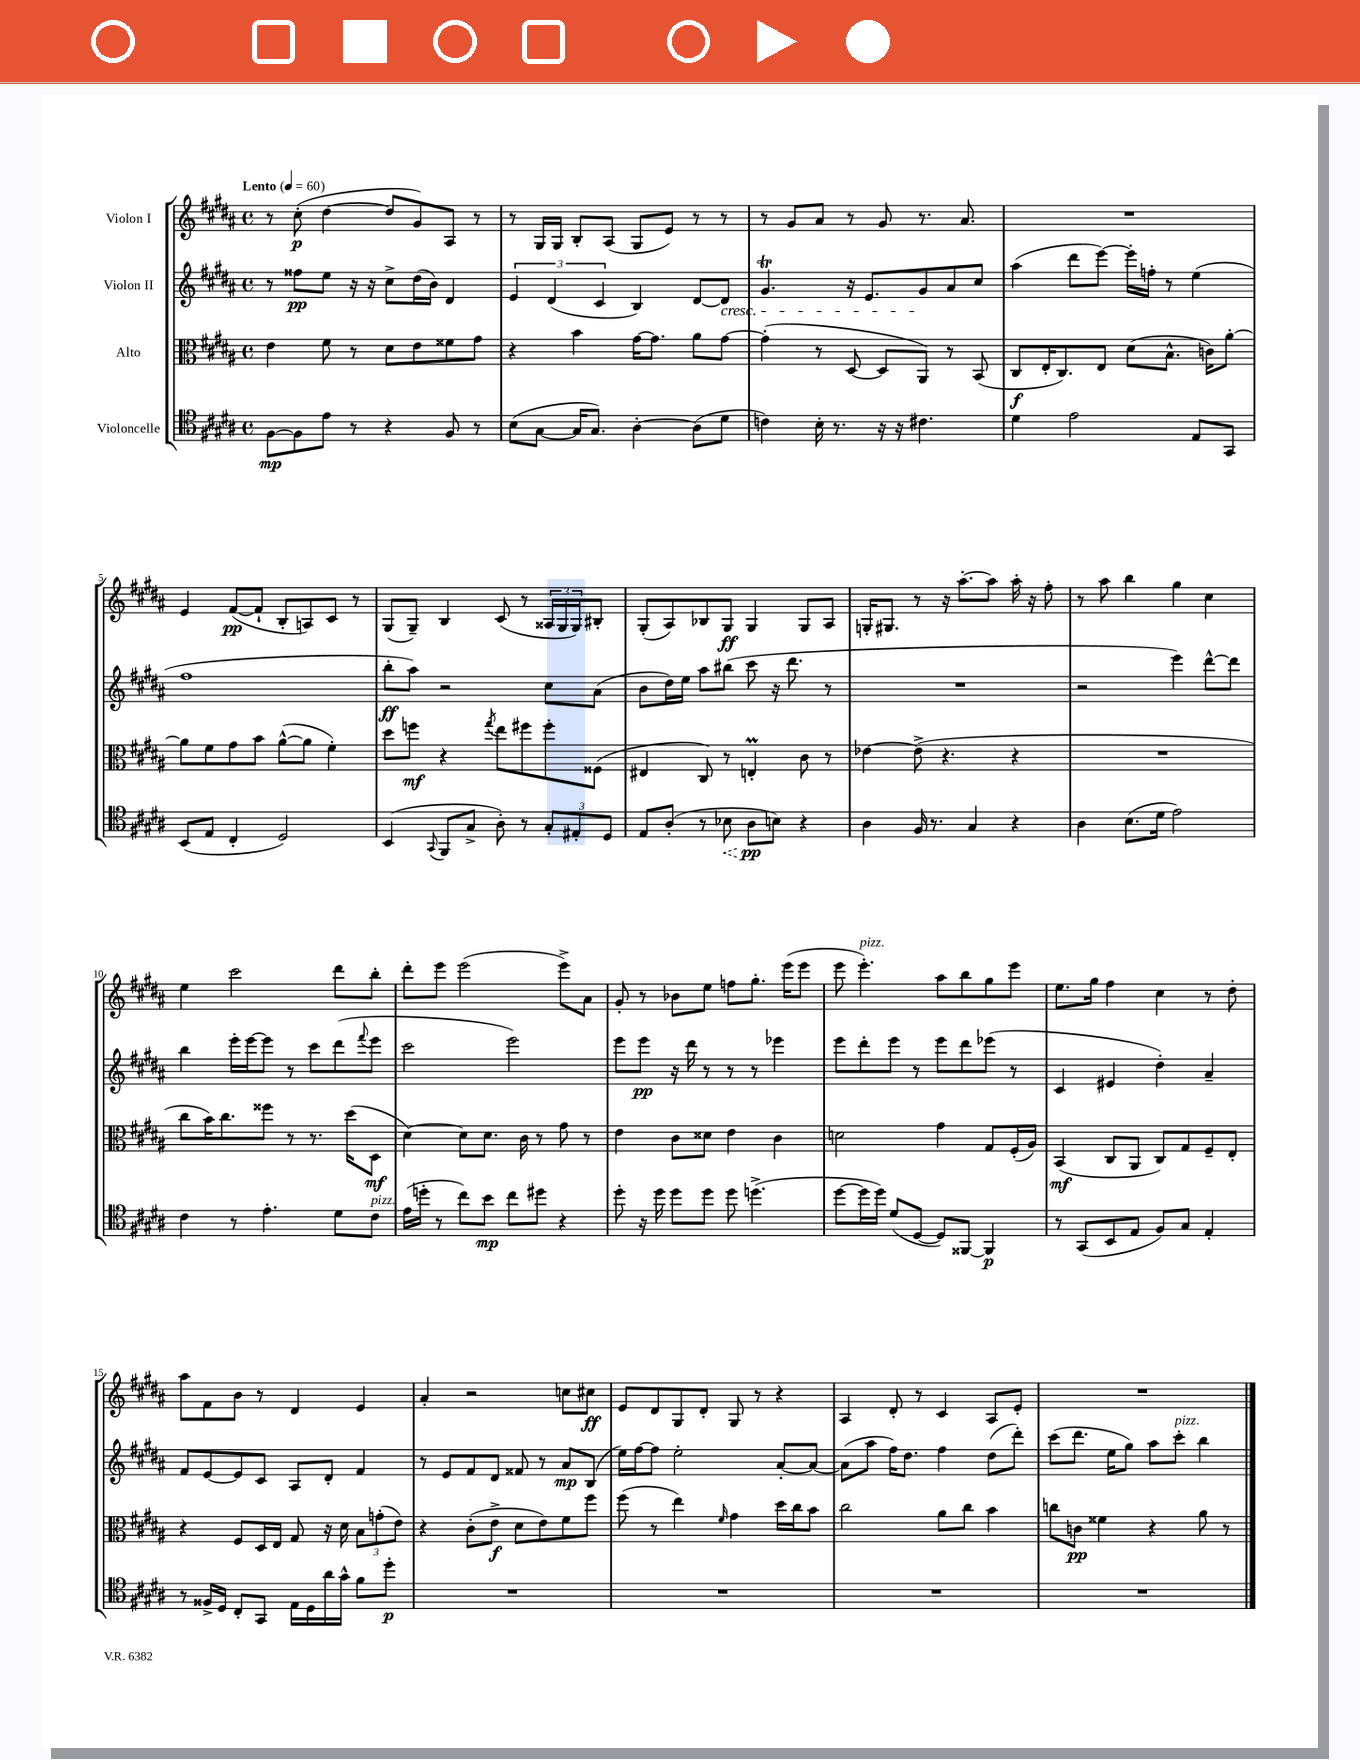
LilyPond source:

<<
\new StaffGroup <<
\new Staff = "s0" \with { instrumentName = "Violon I" } {
    \clef treble \key b \major \defaultTimeSignature \time 4/4 \tempo "Lento" 4 = 60
    r8 cis''8-.\p( dis''4~ dis''8 gis'8) ais8 r8 |
    r8 gis16 gis16 b8-. ais8( gis8 e'8) r8 r8 |
    r8 gis'8 ais'8 r8 gis'8 r8. ais'8. |
    R1 |
    e'4 fis'8~\pp( fis'8-! b8-. a8) cis'8 r8 |
    gis8( gis8--) b4 cis'8( r8 \tuplet 3/2 { aisis16 gis16 gis16) } bis8-. |
    gis8-.( ais8) bes8 gis8\ff gis4 gis8 ais8 |
    g16-. gis8. r8 r16 ais''8.~-. ais''8 ais''16-. r16 fis''8-. |
    r8 ais''8 b''4 gis''4 cis''4 |
    e''4 cis'''2 dis'''8 b''8-. |
    dis'''8-. e'''8 e'''2( e'''8->) ais'8 |
    gis'8-. r8 bes'8 e''8 f''8 gis''8.-. e'''16( e'''8 |
    e'''8 e'''4.-.^\markup { \italic "pizz." }) ais''8 b''8 gis''8 e'''8 |
    e''8. gis''16 fis''4 cis''4 r8 dis''8-. |
    ais''8 fis'8 b'8 r8 dis'4 e'4 |
    ais'4-. r2 c''8 cis''8\ff |
    e'8 dis'8 gis8 dis'8-. gis8 r8 r4 |
    ais4 dis'8-. r8 cis'4 ais8 e'8-. |
    R1 \bar "|." |
}
\new Staff = "s1" \with { instrumentName = "Violon II" } {
    \clef treble \key b \major \defaultTimeSignature \time 4/4
    r8 fisis''8\pp e''8 r16 r16 cis''8-> dis''16( b'16) dis'4 |
    \tuplet 3/2 { e'4 dis'4( cis'4 } b4) dis'8~ dis'8\cresc |
    gis'4.\trill r16 e'8. gis'8\! ais'8 cis''8 |
    ais''4( dis'''8 e'''8~) e'''16-. f''16-. r8 e''4( |
    fis''1 |
    b''8-.\ff ais''8) r2 cis''8 ais'8( |
    b'8 dis''16) e''16 ais''8 bis''8( cis'''8 r16 dis'''8. r8 |
    R1 |
    r2 e'''4) dis'''8~-^ dis'''8 |
    b''4 e'''16-. e'''16~ e'''8 r8 cis'''8 dis'''8( \appoggiatura { fis'''8 } e'''8 |
    cis'''2 e'''2) |
    e'''8 e'''8\pp r16 dis'''16 r8 r8 r8 ees'''4 |
    e'''8 dis'''8-. e'''8 r8 e'''8 dis'''8 ees'''8( r8 |
    cis'4 eis'4 dis''4-.) ais'4-- |
    fis'8 e'8~ e'8 cis'8 ais8 dis'8-. fis'4 |
    r8 e'8 fis'8 dis'8 fisis'8 r8 ais'8\mp b8( |
    e''16) fis''16~ fis''8 e''2-. ais'8~-. ais'8~ |
    ais'8( ais''8 fis''16) dis''8. fis''4 dis''8( dis'''8-.) |
    cis'''8( dis'''8. e''16 gis''8) ais''8 cis'''8-.^\markup { \italic "pizz." } b''4 \bar "|." |
}
\new Staff = "s2" \with { instrumentName = "Alto" } {
    \clef alto \key b \major \defaultTimeSignature \time 4/4
    e'4 fis'8 r8 dis'8 e'8 fisis'8 gis'8 |
    r4 b'4 gis'16~ gis'8. ais'8 gis'8~ |
    gis'4-.( r8 dis8~ dis8 ais,8) r8 b,8( |
    cis8\f e16-. cis8.) e8 dis'8( b8.-^ c'16) ais'8~-. |
    ais'8 fis'8 gis'8 b'8 ais'8~-^( ais'8 fis'4-.) |
    dis''8 f''8\mf r4 \acciaccatura { gis''8 } e''8 fis''8 fis''8-. fisis8( |
    eis4 cis8) r8 e4-.\prall cis'8 r8 |
    ees'4~ ees'8->( r4. r4 |
    R1 |
    cis''8 b'16) cis''8. fisis''8 r8 r8. dis''16( dis8\mf |
    dis'4~) dis'8 dis'8. cis'16 r8 gis'8 r8 |
    e'4 cis'8 disis'8 e'4 cis'4 |
    d'2 gis'4 gis8 fis16-.( ais16) |
    b,4\mf( cis8 ais,8 cis8) gis8 fis8-- e8-. |
    r4 fis8 dis16 e16 gis8 r16 dis'16 \tuplet 3/2 { b8 g'8-.( e'8) } |
    r4 cis'8-.( e'8->\f dis'8 e'8) fis'8 fis''8 |
    fis''8( r8 e''4) \grace { fis'16 } gis'4 dis''16 cis''16 b'8 |
    cis''2 ais'8 cis''8 b'4 |
    c''8 c'8\pp fisis'4 r4 ais'8 r8 \bar "|." |
}
\new Staff = "s3" \with { instrumentName = "Violoncelle" } {
    \clef tenor \key b \major \defaultTimeSignature \time 4/4
    fis8~\mp fis8 e'8 r8 r4 fis8 r8 |
    b8( gis8~ gis16 gis8.) ais4~-. ais8( dis'8 |
    c'4) b16-. r8. r16 r16 cis'4. |
    dis'4 e'2 e8 gis,8 |
    b,8( e8 cis4-. dis2) |
    b,4( \appoggiatura { gis,8 } fis,8 gis8-> ais8-.) r8 \tuplet 3/2 { gis8-. eis8-. dis8 } |
    e8 ais8-.( r8 \once \override Hairpin.style = #'dashed-line bes8\< ais8\pp\! b8) r4 |
    ais4 fis16 r8. gis4 r4 |
    ais4 b8.( dis'16 e'2) |
    cis'4 r8 e'4.-. dis'8 cis'8^\markup { \italic "pizz." } |
    e'16( d''16-. r8 cis''8) b'8\mp cis''8 dis''8 r4 |
    dis''8-. r16 dis''16 dis''8 dis''8 dis''8 d''4.->( |
    dis''8~ dis''16 dis''16) dis'8( dis8~ dis8) fisis,8~ fisis,4\p |
    r8 gis,8( b,8 e8 fis8) gis8 e4-. |
    r8 fisis16-> dis16 cis8-. gis,8 e16 dis16 ais'16 gis'16-^ fis'8 dis''8-.\p |
    R1 |
    R1 |
    R1 |
    R1 \bar "|." |
}
>>
>>
